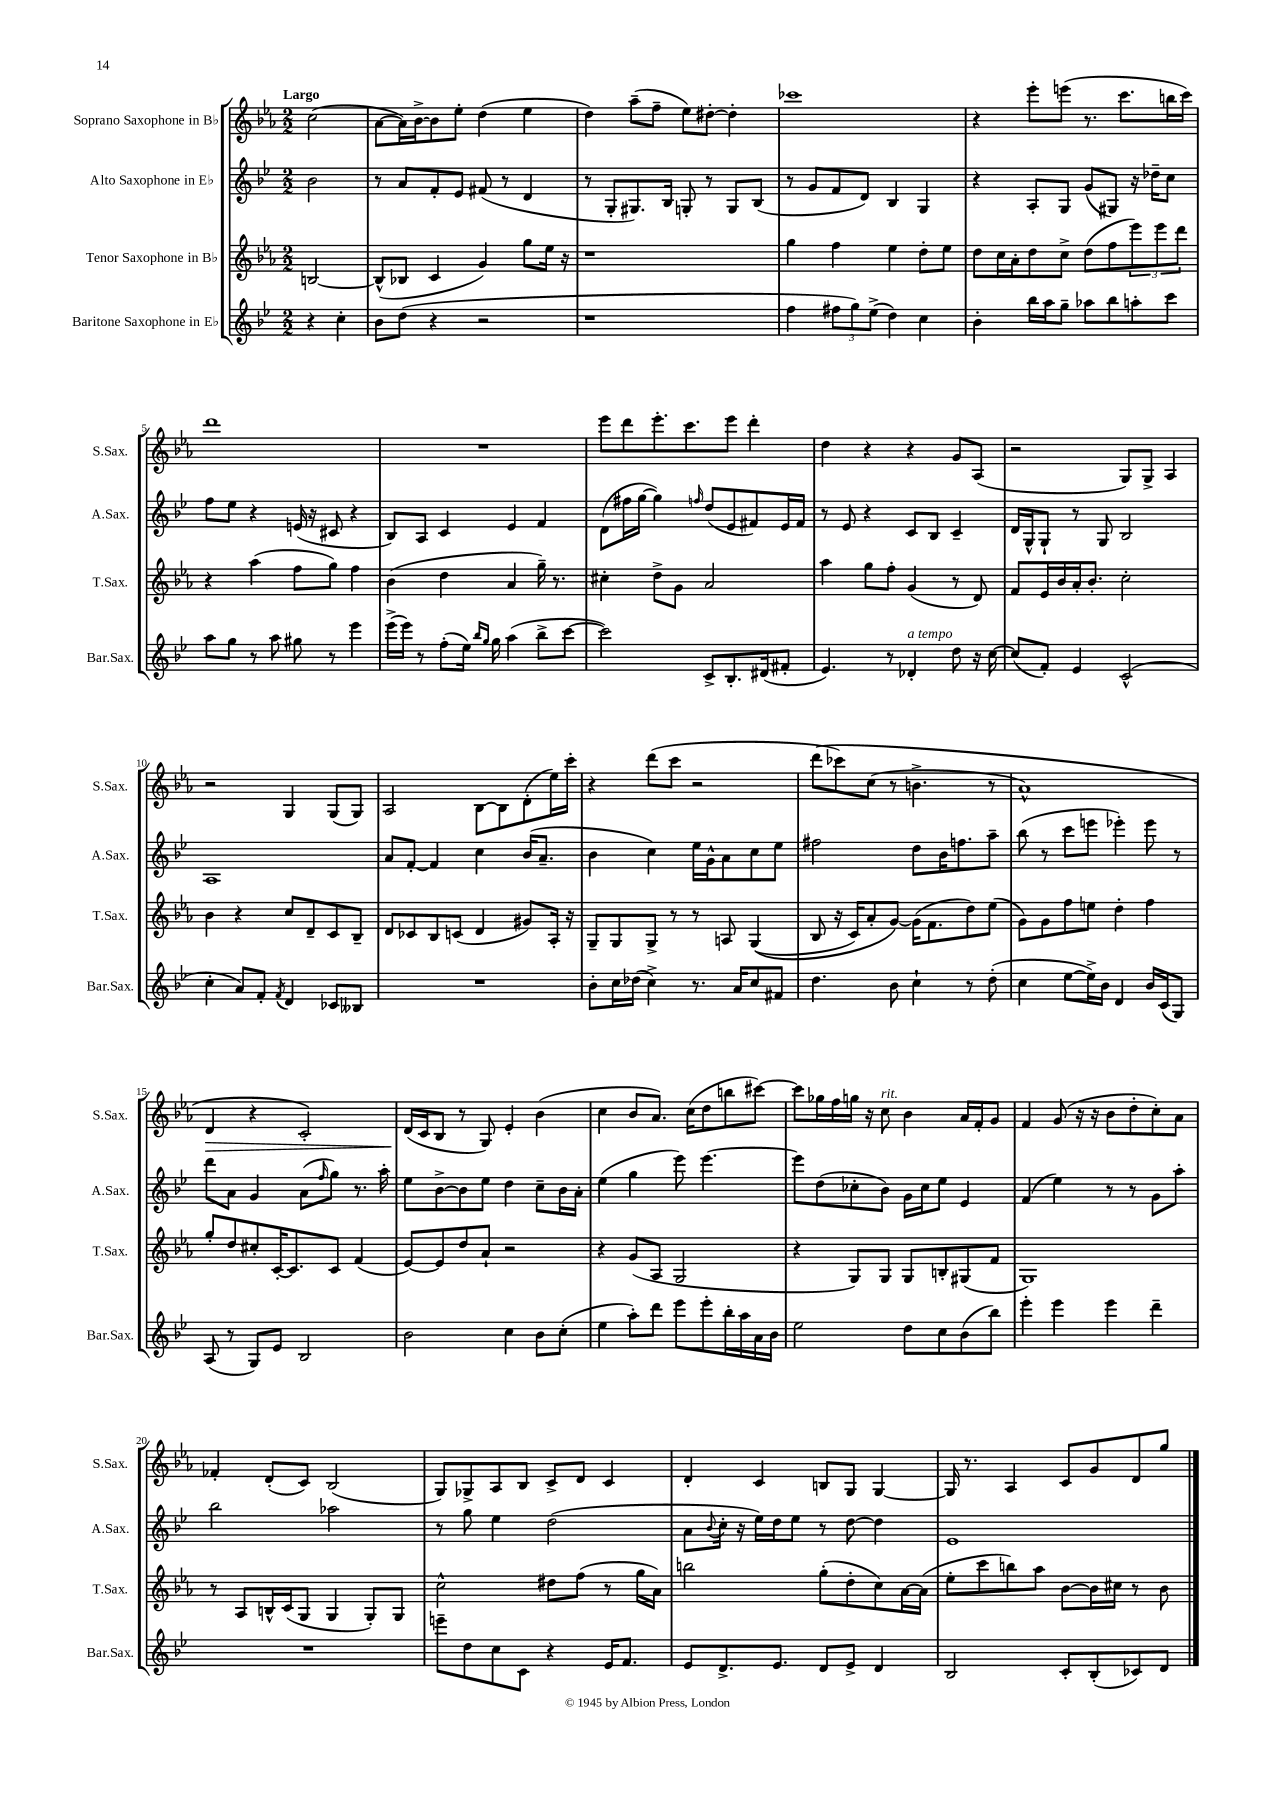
<<
\new StaffGroup <<
\new Staff = "s0" \with { instrumentName = "Soprano Saxophone in Bb" shortInstrumentName = "S.Sax." } {
    \clef treble \key ees \major \numericTimeSignature \time 2/2 \partial 2 \tempo "Largo"
    c''2( |
    aes'8~ aes'16) bes'16~-> bes'8 ees''8-. d''4( ees''4 |
    d''4) aes''8--( f''8-- ees''8) dis''8~-. dis''4-. |
    ces'''1 |
    r4 ees'''8-. e'''8( r8. c'''8. b''16 c'''16) |
    d'''1 |
    R1 |
    ees'''8 d'''8 ees'''8.-. c'''8. ees'''8 d'''4-. |
    d''4 r4 r4 g'8 aes8( |
    r2 g8) g8-> aes4 |
    r2 g4 g8( g8) |
    aes2 bes8~ bes8 d'8-.( ees''16) c'''16-. |
    r4 d'''8( c'''8 r2 |
    d'''8\( ces'''8) c''8( r8 b'4.-> r8 |
    aes'1-^) |
    d'4\> r4 c'2-.\) |
    d'16\!( c'16 bes8 r8 g8) ees'4-. bes'4( |
    c''4 bes'8 aes'8.) c''16( d''8 b''8 cis'''8~) |
    cis'''8 ges''16 f''16 g''16 r16 c''8^\markup { \italic "rit." } bes'4 aes'16 f'16-. g'8 |
    f'4 g'8( r16 r16 bes'8 d''8-. c''8-.) aes'8 |
    fes'4-. d'8-.( c'8) bes2( |
    g8) ges8-> aes8 bes8 c'8-> d'8 c'4 |
    d'4-. c'4 b8 g8 g4~ |
    g16 r8. aes4 c'8 g'8 d'8 g''8 \bar "|." |
}
\new Staff = "s1" \with { instrumentName = "Alto Saxophone in Eb" shortInstrumentName = "A.Sax." } {
    \clef treble \key bes \major \numericTimeSignature \time 2/2 \partial 2
    bes'2 |
    r8 a'8 f'8-. ees'8 fis'8( r8 d'4 |
    r8 g8-. gis8.) bes16 g8-. r8 g8 bes8( |
    r8 g'8 f'8 d'8) bes4 g4 |
    r4 a8-. g8 g'8( gis8) r16 des''16-- c''8 |
    f''8 ees''8 r4 e'16( r16 cis'8 r4 |
    bes8) a8 c'4 ees'4 f'4 |
    d'8( fis''16 g''16~ g''4) \grace { f''16 } d''8( ees'8 fis'8) ees'16 fis'16 |
    r8 ees'8 r4 c'8 bes8 c'4-- |
    d'16 g16-^ g8-! r8 g8 bes2 |
    a1 |
    a'8 f'8~-. f'4 c''4 bes'16( a'8.-- |
    bes'4 c''4) ees''16 g'16-^ a'8 c''8 ees''8 |
    fis''2 d''8 bes'16 f''8. a''8-- |
    bes''8( r8 c'''8 e'''8 ees'''4-.) ees'''8 r8 |
    d'''8 a'8 g'4 a'8( \grace { f''16 } g''8) r8. a''16-. |
    ees''8 bes'8~-> bes'8 ees''8 d''4 c''8-- bes'16 a'16-. |
    ees''4( g''4 ees'''8) ees'''4.~ |
    ees'''8 d''8( ces''8-. bes'8) g'16 ces''16 ees''8 ees'4 |
    f'4( ees''4) r8 r8 g'8 a''8-. |
    bes''2 aes''2 |
    r8 g''8 ees''4 d''2( |
    a'8 \appoggiatura { bes'8 } c''16-. r16 ees''16) d''16 ees''8 r8 d''8~ d''4 |
    ees'1 \bar "|." |
}
\new Staff = "s2" \with { instrumentName = "Tenor Saxophone in Bb" shortInstrumentName = "T.Sax." } {
    \clef treble \key ees \major \numericTimeSignature \time 2/2 \partial 2
    b2~ |
    b8-^( bes8 c'4 g'4) g''8 ees''16 r16 |
    r1 |
    g''4 f''4 ees''4 d''8-. ees''8 |
    d''8 c''16 aes'16-. d''8 c''8-> d''8( f''8 \tuplet 3/2 { ees'''8) ees'''8 d'''8 } |
    r4 aes''4( f''8 g''8) f''4 |
    bes'4( d''4 aes'4 g''16--) r8. |
    cis''4-. d''8-> g'8 aes'2 |
    aes''4 g''8 f''8-. g'4( r8 d'8) |
    f'8 ees'16 bes'16 aes'16-. bes'8.-. c''2-. |
    bes'4 r4 c''8 d'8-- c'8 bes8-- |
    d'8 ces'8 bes8 c'8( d'4 gis'8) aes16-. r16 |
    g8-- g8 g8-> r8 r8 a8 g4(\( |
    bes8 r16 c'16) aes'8-. g'8~\) g'16( f'8. d''8) ees''8( |
    g'8) g'8 f''8 e''8 d''4-. f''4 |
    g''8-. d''8 cis''8-. c'16~-. c'8. c'8 f'4( |
    ees'8~) ees'8 d''8 aes'8-! r2 |
    r4 g'8( aes8 g2 |
    r4 g8) g8 g8 b8-. gis8( f'8 |
    g1) |
    r8 aes8 b16-^ c'16( g8 g4 g8-.) g8 |
    c''2-^ dis''8 f''8( r8 g''16 aes'16) |
    b''2 g''8-.( d''8-. c''8) aes'16~ aes'16( |
    ees''8-. c'''8 b''8) aes''8 bes'8~ bes'16 cis''16 r8 bes'8 \bar "|." |
}
\new Staff = "s3" \with { instrumentName = "Baritone Saxophone in Eb" shortInstrumentName = "Bar.Sax." } {
    \clef treble \key bes \major \numericTimeSignature \time 2/2 \partial 2
    r4 c''4-. |
    bes'8 d''8( r4 r2 |
    r1 |
    f''4 \tuplet 3/2 { fis''8 g''8) ees''8->( } d''4) c''4 |
    bes'4-. bes''16 a''16 g''8-- aes''8 bes''8 a''8-. c'''8 |
    a''8 g''8 r8 a''8 gis''8 r8 ees'''4 |
    ees'''16->( ees'''16) r8 f''8-.( ees''16) \grace { bes''16 g''16 } g''16 a''4( bes''8-> c'''8~ |
    c'''2) c'8-> bes8.-. dis'16( fis'8-. |
    ees'4.) r8 des'4-.^\markup { \italic "a tempo" } d''8 r16 c''16~ |
    c''8( f'8-.) ees'4 c'2-^( |
    c''4-. a'8) f'8-. \acciaccatura { f'8 } d'4 ces'8 beses8 |
    R1 |
    bes'8-. c''16 des''16( c''4->) r8. a'16 c''8 fis'8 |
    d''4. bes'8 c''4-! r8 d''8-.( |
    c''4 ees''8~ ees''16->) bes'16 d'4 bes'16 c'16( g8) |
    a8( r8 g8) ees'8 bes2 |
    bes'2 c''4 bes'8 c''8-.( |
    ees''4 a''8-.) d'''8 ees'''8 ees'''8-. bes''16-. a''16 a'16 bes'16 |
    ees''2 d''8 c''8 bes'8( bes''8) |
    ees'''4-. ees'''4 ees'''4 d'''4-- |
    R1 |
    e'''8-- d''8 c''8 c'8 r4 ees'16 f'8. |
    ees'8 d'8.-> ees'8. d'8 ees'8-> d'4 |
    bes2 c'8-. bes8-.( ces'8) d'8 \bar "|." |
}
>>
>>
